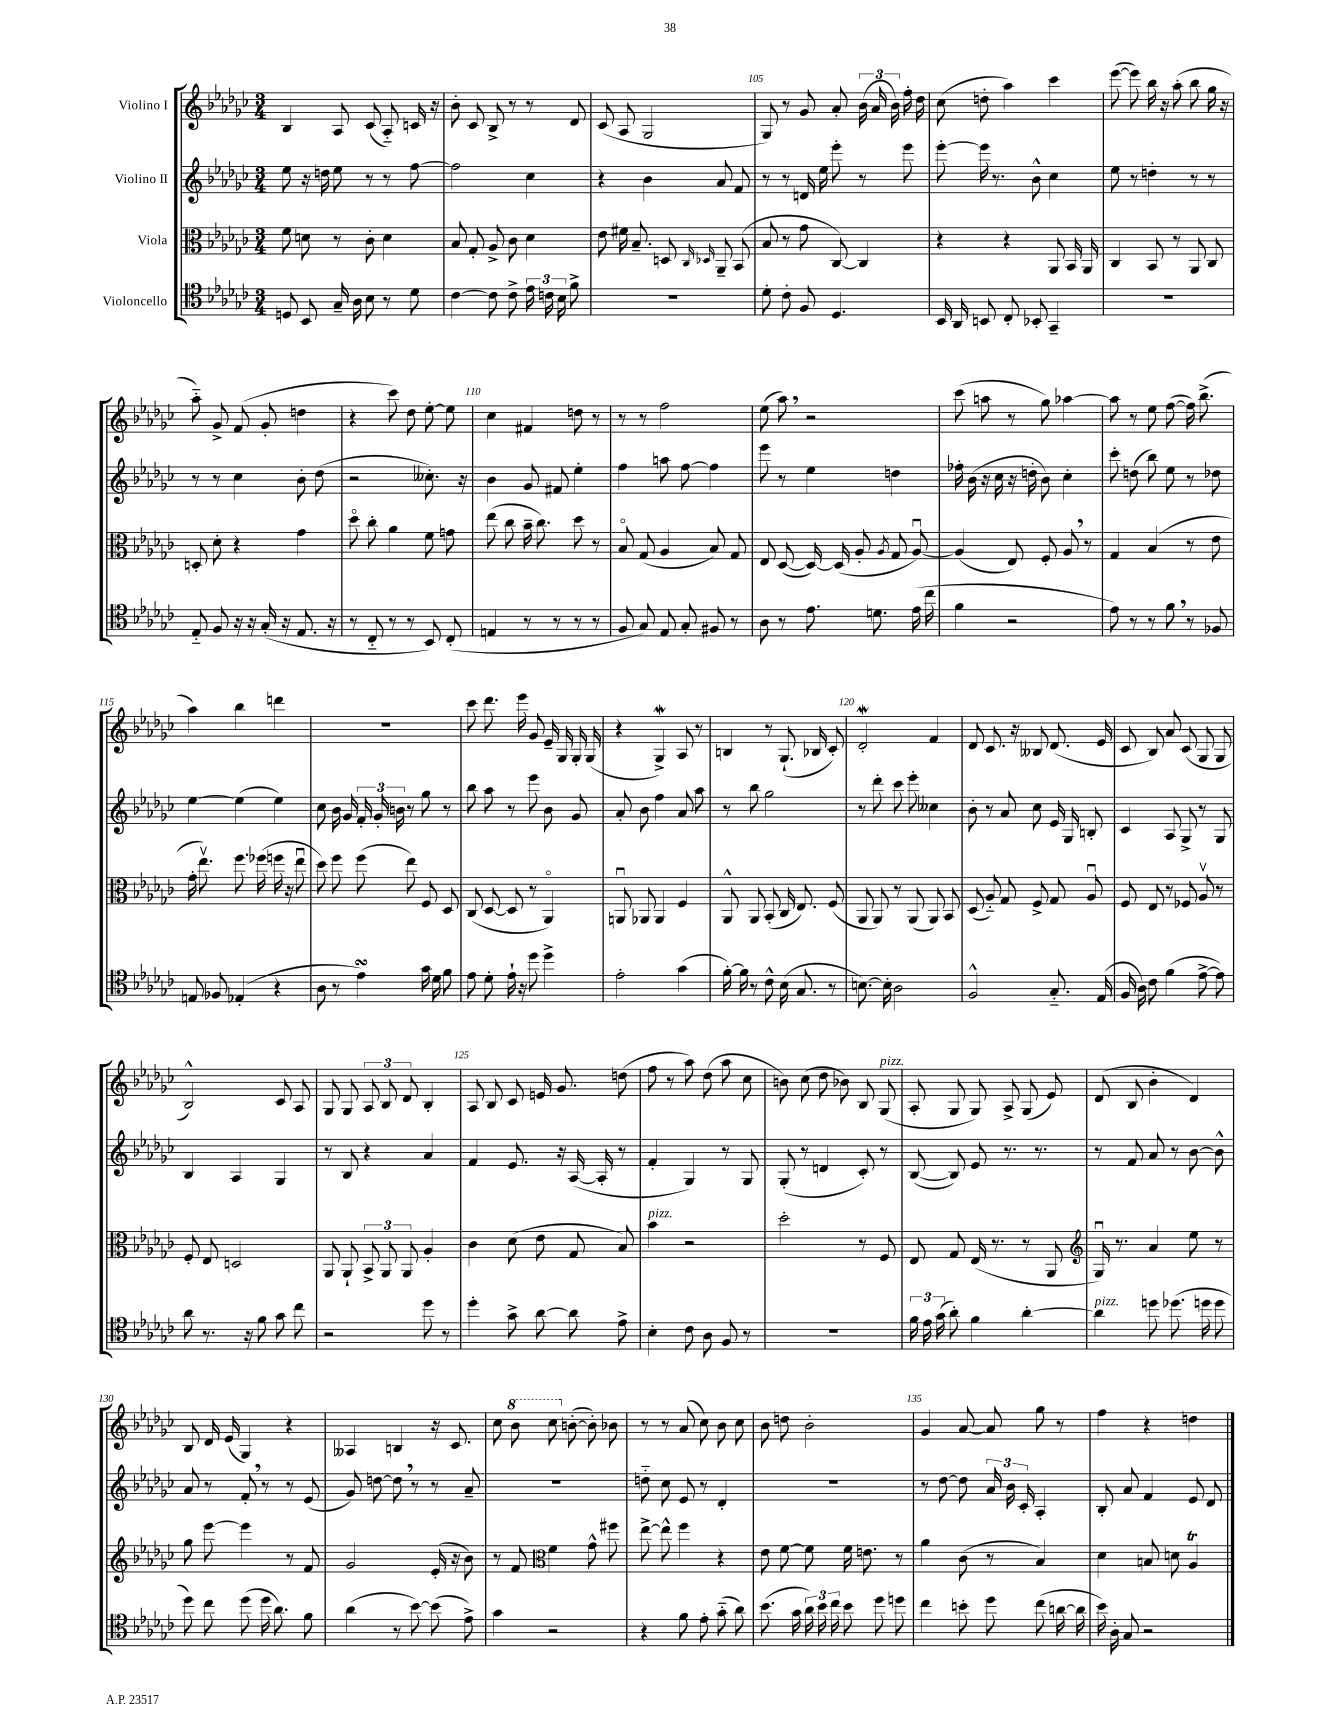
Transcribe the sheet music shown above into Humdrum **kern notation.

**kern	**kern	**kern	**kern
*part4	*part3	*part2	*part1
*staff4	*staff3	*staff2	*staff1
*I"Violoncello	*I"Viola	*I"Violino II	*I"Violino I
*clefC4	*clefC3	*clefG2	*clefG2
*k[b-e-a-d-g-c-]	*k[b-e-a-d-g-c-]	*k[b-e-a-d-g-c-]	*k[b-e-a-d-g-c-]
*M3/4	*M3/4	*M3/4	*M3/4
=102	=102	=102	=102
8Dn/	8f\	8ee-\	4B-/
8BB-/	8dn\	16r	.
.	.	16ddn\	.
16G-~/	8r	8ee-\	8A-/
16A-\	.	.	.
8B-\	8c-'\	8r	(8c-/
8r	4d\	8r	8A-/)
8d-\	.	[8ff\	16cn/
.	.	.	16r
=103	=103	=103	=103
[4c-\	8B-/	2ff\]	8b-'\
.	8G-'/	.	8c-/
8c-\]	8A-^/	.	8B-^/
8c-^\	8c-\	.	8r
24e-\	4d-\	4cc-\	8r
24cn\	.	.	.
24B-\	.	.	.
8f^\	.	.	8d-/
=104	=104	=104	=104
2.r	8e-\	4r	(8c-/
.	16f#X\	.	8A-/
.	8.B-~/	.	.
.	.	4b-\	2G-/
.	8Dn/	.	.
.	16qqC-/	.	.
.	16qqD-X/	.	.
.	8AA-~/	8a-/	.
.	(8BB-/	8f/	.
=105	=105	=105	=105
8d-'\	8B-/	8r	8G-/)
8c-'\	8r	8r	8r
8F/	8g-\	16dn/	8g-/
.	.	16ee-\	.
4.D-/	[8C-/)	8eee-'\	8a-'/
.	4C-/]	8r	(24b-\
.	.	.	24a-/
.	.	.	24b-\)
.	.	8eee-\	16ff'\
.	.	.	16dd-\
=106	=106	=106	=106
16BB-/	4r	[8eee-'\	(8cc-\
16AA-/	.	.	.
8BBn/	.	16eee-\]	8ddn'\
.	.	8.r	.
8C-'/	4r	.	4aa-\)
8BB-X'/	.	8b-^^\	.
4GG-~/	8AA-/	4cc-\	4ccc-\
.	16BB-/	.	.
.	16AA-/	.	.
=107	=107	=107	=107
2.r	4C-/	8ee-\	([8eee-\
.	.	8r	8eee-\])
.	8BB-/	4ddn'\	16bb-\
.	.	.	16r
.	8r	.	(8aa-'\
.	8AA-/	8r	8bb-\
.	8C-/	8r	16gg-\
.	.	.	16r
!!LO:LB:g=z
=108	=108	=108	=108
8E-/	8Dn'/	8r	8aa-\)
8F/	8d-'\	8r	8g-^/
16r	4r	4cc-\	(8f/
16r	.	.	.
(16G-'/	.	.	8g-'/
16r	.	.	.
8.E-/	4g-\	8b-'\	4ddn\
.	.	(8dd-\	.
16r	.	.	.
=109	=109	=109	=109
8r	8dd-\	2r	4r
8C-/	8cc-'\	.	.
8r	4a-\	.	8ccc-\)
8r	.	.	8dd-\
8BB-/)	8f\	8.cc--X'\)	[8ee-'\
(8C-'/	8gn\	.	8ee-\]
.	.	16r	.
=110	=110	=110	=110
4En/	(8ee-\	4b-\	4cc-\
.	8cc-\	.	.
8r	16b-~\	8g-/	4f#X/
.	8.cc-\)	.	.
8r	.	8f#X/	.
8r	8dd-\	4ee-'\	8ddn\
8r	8r	.	8r
=111	=111	=111	=111
8F/	8B-/	4ff\	8r
8G-/)	(8G-/	.	8r
8E-/	4A-/	8aan\	2ff\
8G-'/	.	[8ff\	.
8F#X/	8B-/)	4ff\]	.
8r	8G-/	.	.
=112	=112	=112	=112
8A-\	8E-/	8eee-\	(8ee-\
8r	([8D-/	8r	8aa-,\)
8.e-\	16D-/_)	4ee-\	2r
.	(16D-/]	.	.
.	8A-'/	.	.
8.dn\	.	.	.
.	8qA-/	.	.
.	8G-/	4ddn\	.
(16e-\	[8A-u/)	.	.
16cc-\	.	.	.
=113	=113	=113	=113
4f\	(4A-/]	16ff-X'\	(8ccc-\
.	.	(16b-\	.
.	.	16r	8aan\
.	.	16cc-\	.
2r	8E-/)	16r	8r
.	.	16ddn'\	.
.	8F'/	8b-\)	8gg-\)
.	8A-,/	4cc-'\	[4aa-X\
.	8r	.	.
=114	=114	=114	=114
8e-\)	4G-/	8ccc-'\	8aa-\]
8r	.	(8ddn\	8r
8r	(4B-/	8bb-\)	8ee-\
8f,\	.	8ee-\	([8ff\
8r	8r	8r	16ff\])
.	.	.	(8.bb-^\
8F-X/	8e-\	8dd-X\	.
!!LO:LB:g=z
=115	=115	=115	=115
8En/	16g-'\	[4ee-\	4aa-\)
.	8.ee-v\)	.	.
8F-X/	.	.	.
(4E-X'/	8.ff\	(4ee-\]	4bb-\
.	(16ff-X\	.	.
4r	16ffn\	4ee-\)	4dddn\
.	16r	.	.
.	8ee-u\	.	.
=116	=116	=116	=116
8A-\	8dd-\)	8cc-\	2.r
8r	8ff\	16b-\	.
.	.	16g-/	.
4e-sSSS\)	(8ff\	24f'/	.
.	.	24g-'/	.
.	.	24bn\	.
.	8ee-\)	8r	.
16g-\	8F/	8gg-\	.
16d-\	.	.	.
8f\	8D-/	8r	.
=117	=117	=117	=117
8e-\	(8C-/	8bb-\	8ccc-\
8d-'\	[8D-/	8aa-\	8.ddd-\
16e-`\	8D-/]	8r	.
16r	.	.	16eee-\
8dd-\	8r	8eee-\	8g-/
4dd-^\	4AA-/)	8b-\	16e-~/
.	.	.	16G-/
.	.	8g-/	16G-'/
.	.	.	(16G-/
=118	=118	=118	=118
2e-'\	8AAnu/	8a-'/	4r
.	8AA-X/	8b-\	.
.	4AA-/	4ff\	4G-w^/)
(4g-\	4F/	8a-/	8A-/
.	.	8aa-\	8r
=119	=119	=119	=119
[16f'\)	8AA-^^/	8r	4Bn/
16f\]	.	.	.
8r	8AA-/	8bb-\	.
8c-^^\	(8BB-'/	2gg-\	8r
(16B-\	16C-/	.	(8.G-`/
8.G-/	8.E-/)	.	.
.	.	.	16B-X/
8r	(8F/	.	8c-'/)
=120	=120	=120	=120
[8.Bn\)	8AA-/	8r	2d-W'/
.	8AA-/)	8ddd-'\	.
16B'\]	.	.	.
2A-\	8r	8ccc-\	.
.	(8AA-/	8eee-'\	.
.	8AA-/)	4cc--X\	4f/
.	8BB-/	.	.
=121	=121	=121	=121
2F^^/	(8D-/	8b-'\	8d-/
.	8A-/)	8r	8.c-/
.	8G-/	8a-/	.
.	.	.	16r
.	8F^/	8cc-\	8B--X/
8.G-/	8G-/	16e-/	(8.d-/
.	.	16G-/	.
.	8A-u/	8Bn'/	.
(16E-/	.	.	16e-/
=122	=122	=122	=122
16F/	8F/	4c-/	8c-/
16A-\)	.	.	.
8c-\	8E-/	.	8B-/)
(4f\	8r	8A-/	8a-/
.	8F-X/	8G-^/	(8c-/
[8e-^\	8A-v/	8r	8G-/
8e-\])	8r	8G-/	8G-/
!!LO:LB:g=z
=123	=123	=123	=123
8a-\	8F'/	4B-/	2B-^^/)
8.r	8E-/	.	.
.	2Dn/	4A-/	.
16r	.	.	.
8f\	.	.	.
8g-\	.	4G-/	8c-/
8cc-\	.	.	8A-/
=124	=124	=124	=124
2r	8AA-/	8r	8G-/
.	8AA-`/	8B-/	8G-/
.	12BB-^/	4r	12A-/
.	12AA-/	.	12B-/
.	12AA-/	.	12d-/
8dd-\	4A-'/	4a-/	4B-'/
8r	.	.	.
=125	=125	=125	=125
4dd-'\	4c-\	4f/	8A-/
.	.	.	8B-/
8g-^\	(8d-\	8.e-/	8c-/
[8a-\	8e-\	.	16en/
.	.	16r	8.g-/
8a-\]	8G-/	([16A-/	.
.	.	16A-'/]	.
8e-^\	8B-/)	8r	(8ddn\
=126	=126	=126	=126
!	!LO:TX:a:i:t=pizz.	!	!
4B-'\	4b-\	4f'/	8ff\
.	.	.	8r
8c-\	2r	4G-/)	8aa-\)
8A-\	.	.	(8dd-\
8F/	.	8r	8aa-\
8r	.	8G-/	8cc-\
=127	=127	=127	=127
2.r	2dd-'\	(8G-'/	8bn\)
.	.	8r	(8cc-\
.	.	4dn/	8dd-\
.	.	.	8b-X\)
.	8r	8c-'/)	8B-/
!	!	!	!LO:TX:a:i:t=pizz.
.	8F/	8r	(8G-/
=128	=128	=128	=128
24f\	8E-/	([8B-/	8A-'/
24e-\	.	.	.
(24g-\	.	.	.
8a-'\)	8G-/	8B-/])	8G-/
4f\	(16E-/	8e-/	8G-/)
.	8.r	.	.
.	.	8.r	8A-^/
[4a-'\	8r	.	(8G-/
.	.	8.r	.
.	8AA-/	.	8e-/)
=129	=129	=129	=129
*	*clefG2	*	*
!LO:TX:a:i:t=pizz.	!	!	!
4a-\]	16G-u/)	8r	(8d-/
.	8.r	.	.
.	.	8f/	8B-/
8ddn\	4a-/	8a-/	4b-'\
(8.dd-X\	.	8r	.
.	8ee-\	[8b-\	4d-/)
16ddn\	.	.	.
8dd\	8r	8b-^^\]	.
!!LO:LB:g=z
=130	=130	=130	=130
8dd-\)	8gg-\	8a-/	8B-/
8cc-\	[8eee-\	8r	16d-/
.	.	.	(16e-/
(8dd-\	4eee-\]	8f',/	4G-/)
16dd-\	.	8r	.
8.a-\)	.	.	.
.	8r	8r	4r
8f\	8f/	(8e-/	.
=131	=131	=131	=131
(4a-\	2g-/	8g-/)	4A--X/
.	.	[8ddn\	.
8r	.	8dd,\]	4Bn/
[8b-\)	.	8r	.
(8b-\]	(16e-'/	8r	16r
.	16r	.	8.c-/
8e-^\)	8b-\)	8a-~/	.
=132	=132	=132	=132
4g-\	8r	2.r	8cc-\
*	*	*	*8va
.	8f/	.	8bb-\
*	*clefC3	*	*
2r	4f\	.	8ccc-\
*	*	*	*X8va
.	.	.	([8bn'\
.	8g-^^\	.	8b'\])
.	8ff#X\	.	8b-X\
=133	=133	=133	=133
4r	[8ee-^\	8ddn\	8r
.	8ee-^^\]	8cc-\	8r
8f\	4ff\	8e-/	(8a-/
8e-'\	.	8r	8cc-\)
(8g-\	4r	4d-'/	8b-\
8a-\)	.	.	8cc-\
=134	=134	=134	=134
(8.b-\	8e-\	2.r	8b-\
.	[8f\	.	8ddn\
16g-\	.	.	.
24a-\)	8f\]	.	2b-'\
24b-\	.	.	.
24cc-\	.	.	.
8b-\	16f\	.	.
.	8.en\	.	.
8dd-\	.	.	.
8ddn\	8r	.	.
=135	=135	=135	=135
4cc-\	4a-\	8r	4g-/
.	.	[8dd-\	.
8bn'\	(8c-\	8dd-\]	[8a-/
8dd-\	8r	24a-/	8a-/]
.	.	24b-\	.
.	.	24c-'/	.
(8cc-\	4B-/)	4A-'/	8gg-\
[16an\	.	.	8r
16a\]	.	.	.
=136	=136	=136	=136
16b-\)	4d-\	8B-'/	4ff\
16A-'\	.	.	.
8G-/	.	8a-/	.
2r	8Bn/	4f/	4r
.	8dn\	.	.
.	4A-T/	8e-/	4ddn\
.	.	8d-/	.
==	==	==	==
*-	*-	*-	*-
